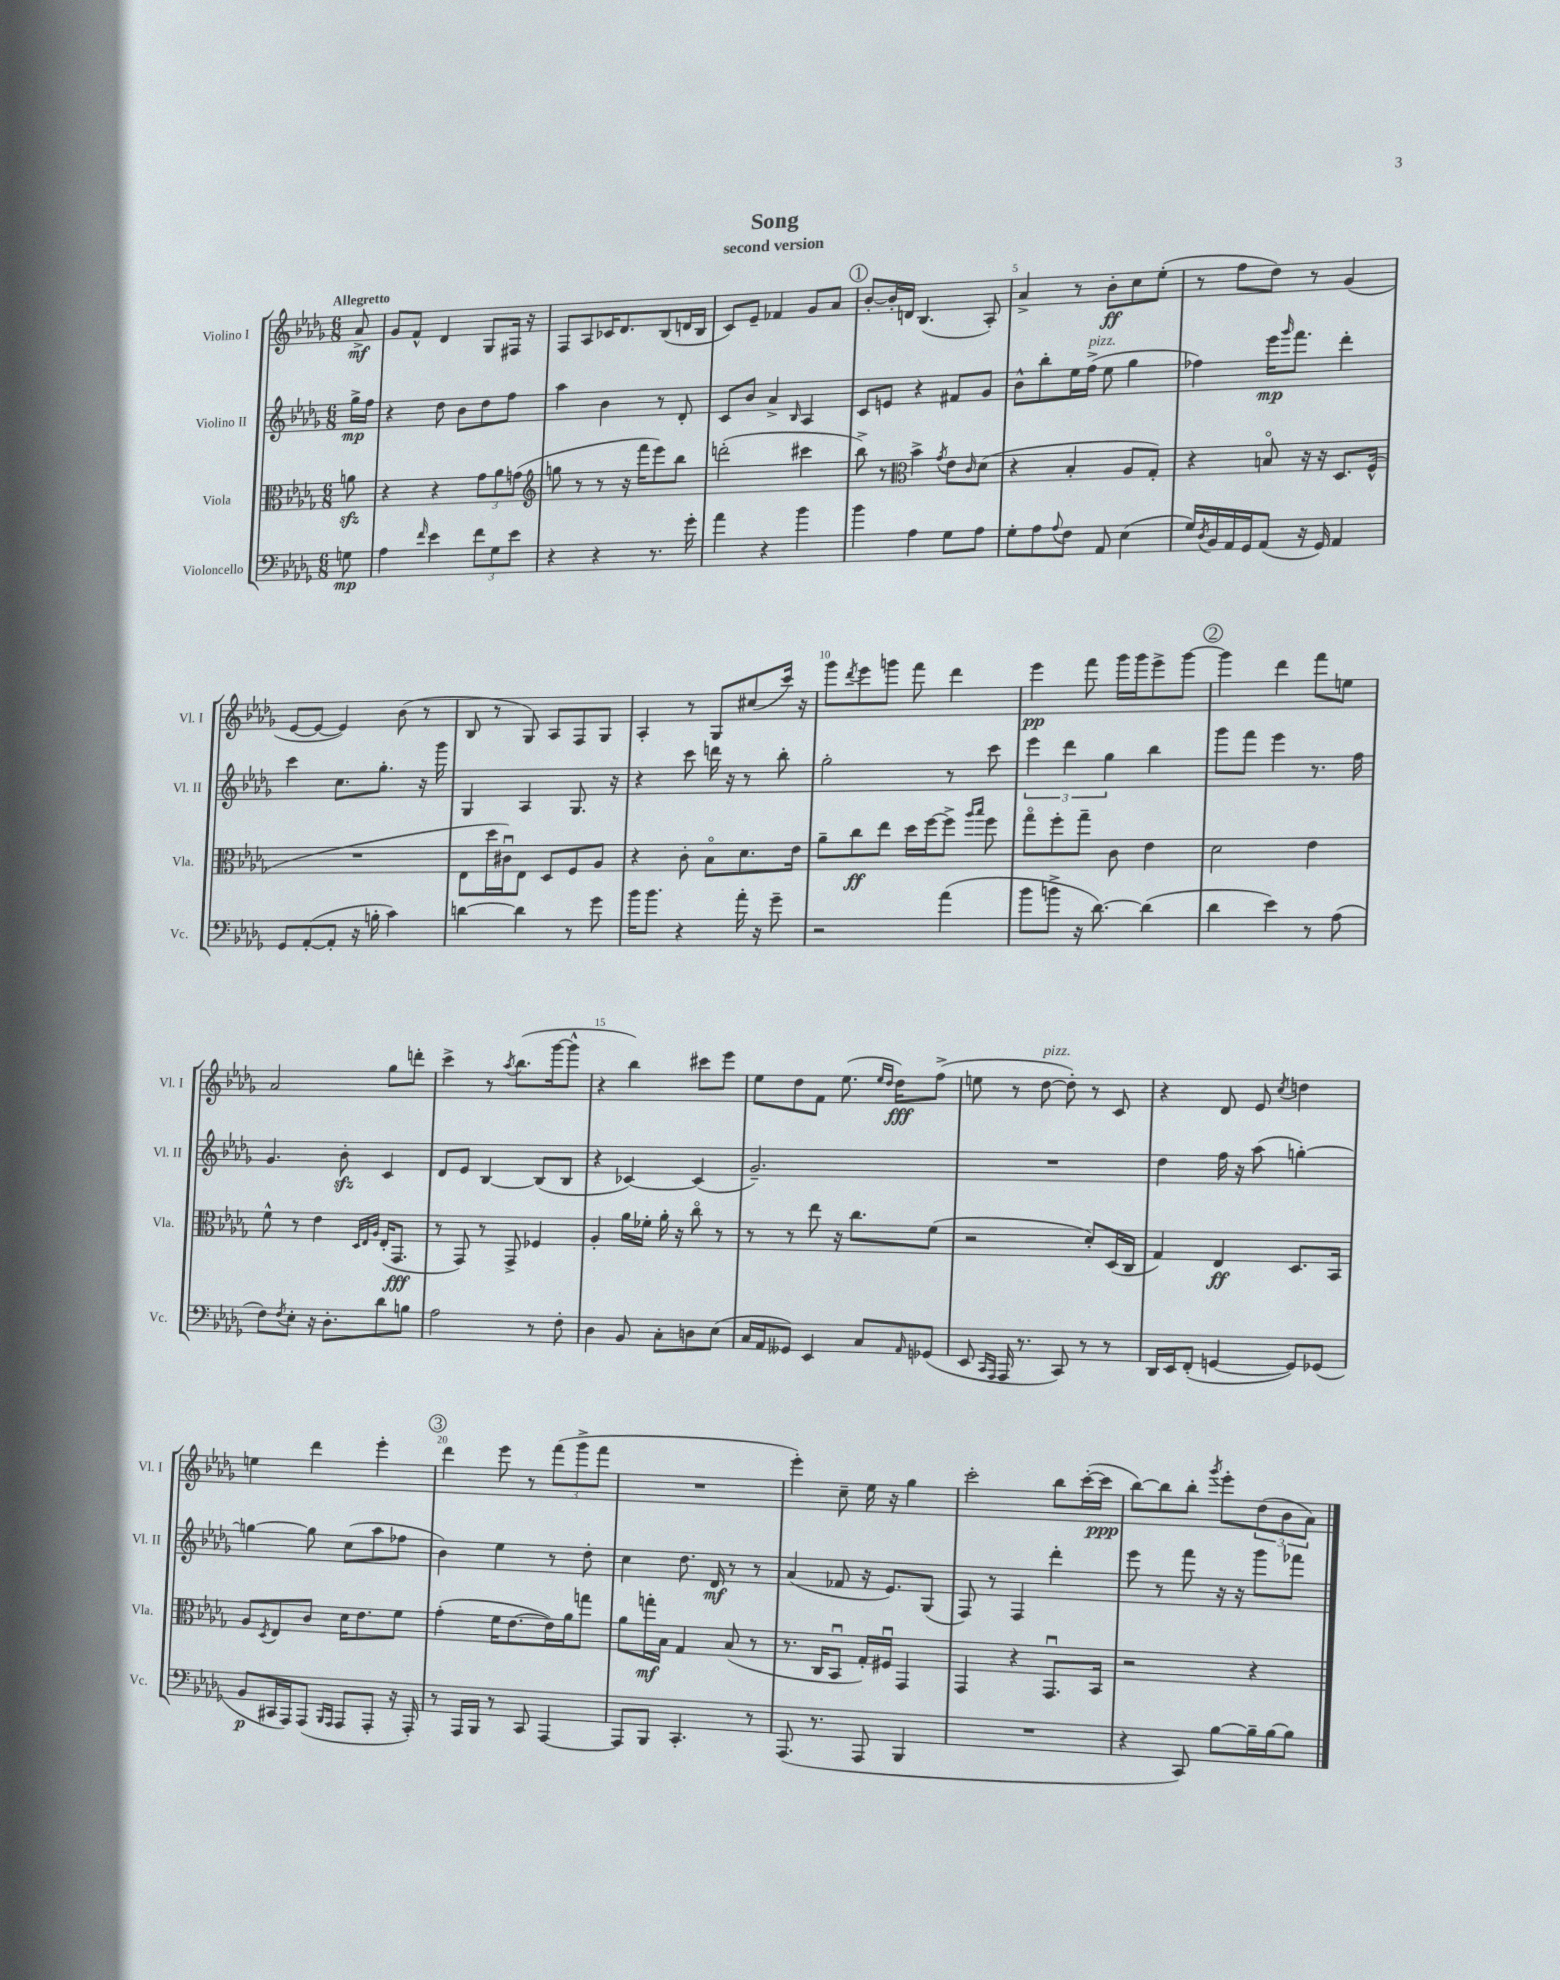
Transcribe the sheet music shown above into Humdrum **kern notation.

**kern	**dynam	**kern	**dynam	**kern	**dynam	**kern	**dynam
*part4	*part4	*part3	*part3	*part2	*part2	*part1	*part1
*staff4	*staff4	*staff3	*staff3	*staff2	*staff2	*staff1	*staff1
*I"Violoncello	*	*I"Viola	*	*I"Violino II	*	*I"Violino I	*
*I'Vc.	*	*I'Vla.	*	*I'Vl. II	*	*I'Vl. I	*
*clefF4	*	*clefC3	*	*clefG2	*	*clefG2	*
*k[b-e-a-d-g-]	*	*k[b-e-a-d-g-]	*	*k[b-e-a-d-g-]	*	*k[b-e-a-d-g-]	*
*M6/8	*	*M6/8	*	*M6/8	*	*M6/8	*
=	=	=	=	=	=	=	=
!	!	!	!	!	!	!LO:TX:a:B:t=Allegretto	!
8Gn\	mp	8anzz\	.	16gg-^\LL	mp	8a-^/	mf
.	.	.	.	16ff\JJ	.	.	.
=1	=1	=1	=1	=1	=1	=1	=1
4A-\	.	4r	.	4r	.	8g-/L	.
.	.	.	.	.	.	8f^^/J	.
16qqf/	.	.	.	.	.	.	.
4e-\	.	4r	.	8dd-\	.	4d-/	.
.	.	.	.	8b-\L	.	.	.
12f\L	.	12g-\L	.	8dd-\	.	8G-/L	.
12G-\	.	12a-\	.	.	.	.	.
.	.	.	.	8ff\J	.	16F#X/Jk	.
12e-\J	.	(12gn\J	.	.	.	.	.
.	.	.	.	.	.	16r	.
=2	=2	=2	=2	=2	=2	=2	=2
*	*	*clefG2	*	*	*	*	*
4r	.	8ggn\	.	4aa-\	.	8F/L	.
.	.	8r	.	.	.	8A-/	.
4r	.	8r	.	4b-\	.	16c-X/K	.
.	.	.	.	.	.	8.d-/	.
.	.	16r	.	.	.	.	.
.	.	16fff\KL	.	.	.	.	.
8.r	.	8eee-\)	.	8r	.	(8B-/	.
.	.	8bb-\J	.	8d-'/	.	16dn/L	.
16g-'\	.	.	.	.	.	16B-/JJ	.
=3	=3	=3	=3	=3	=3	=3	=3
4a-\	.	(2dddn'\	.	8c/L	.	8c/L)	.
.	.	.	.	8b-/J	.	8e-~/J	.
4r	.	.	.	4a-^/	.	4f-X/	.
.	.	.	.	16qqB-/	.	.	.
4b-\	.	4ccc#X\	.	4A-/	.	8g-/L	.
.	.	.	.	.	.	8a-/J	.
!!LO:REH:place=s1:t=1
=4	=4	=4	=4	=4	=4	=4	=4
4b-\	.	8bb-^\)	.	8c/L	.	[8b-'/L	.
.	.	8r	.	8en/J	.	16b-'/L]	.
.	.	.	.	.	.	16dn/JJ	.
*	*	*clefC3	*	*	*	*	*
4A-\	.	4b-^\	.	4r	.	(4.B-/	.
.	.	8qg-/	.	.	.	.	.
8G-\L	.	8e-\L	.	8f#X/L	.	.	.
.	.	16qqc/	.	.	.	.	.
8A-\J	.	(8d-\J	.	8g-/J	.	8A-'/)	.
=5	=5	=5	=5	=5	=5	=5	=5
8G-'\L	.	4r	.	8b-^^\L	.	4a-^/	.
8A-\	.	.	.	8bb-'\	.	.	.
8qqA-/	.	.	.	.	.	.	.
8F\J	.	4B-'/	.	16ee-\L	.	8r	.
!	!	!	!	!LO:TX:a:i:t=pizz.	!	!	!
.	.	.	.	(16ff^\JJ	.	.	.
8AA-/	.	.	.	8ee-\	.	8b-'\L	ff
(4E-\	.	8A-/L	.	4gg-\	.	8cc\	.
.	.	8G-'/J)	.	.	.	(8ee-'\J	.
=6	=6	=6	=6	=6	=6	=6	=6
16G-/LL)	.	4r	.	4ff-X\)	.	8r	.
8qD-/	.	.	.	.	.	.	.
16BB-/	.	.	.	.	.	.	.
16AA-/	.	.	.	.	.	8ff\L	.
16GG-/J	.	.	.	.	.	.	.
(8AA-/J	.	8Bn/	.	16eee-\KL	mp	8dd-\J)	.
.	.	.	.	16qqggg-/	.	.	.
.	.	.	.	8.fff\J	.	.	.
16r	.	16r	.	.	.	8r	.
16GG-/)	.	16r	.	.	.	.	.
4AA-/	.	8.D-/L	.	4ddd-'\	.	(4g-/	.
.	.	(16F^^/Jk	.	.	.	.	.
!!LO:LB:g=z
=7	=7	=7	=7	=7	=7	=7	=7
8GG-/L	.	2.r	.	4ccc\	.	[8e-/L	.
([8AA-'/	.	.	.	.	.	8e-/J_	.
8AA-'/J]	.	.	.	8.cc\L	.	4e-/])	.
16r	.	.	.	.	.	.	.
16Bn'\	.	.	.	8.gg-'\J	.	.	.
4c\)	.	.	.	.	.	(8b-\	.
.	.	.	.	16r	.	8r	.
.	.	.	.	16ggg-\	.	.	.
=8	=8	=8	=8	=8	=8	=8	=8
[4dn\	.	8E-\L	.	4G-/	.	8B-/	.
.	.	16dd-\L	.	.	.	8r	.
.	.	16c#Xu\J)	.	.	.	.	.
4d\]	.	8E-\J	.	4A-/	.	8G-/)	.
.	.	8D-/L	.	.	.	8A-/L	.
8r	.	8F/	.	8.G-/	.	8F/	.
8g-\	.	8A-/J	.	.	.	8G-/J	.
.	.	.	.	16r	.	.	.
=9	=9	=9	=9	=9	=9	=9	=9
16b-\KL	.	4r	.	4r	.	4A-'/	.
8.b-\J	.	.	.	.	.	.	.
4r	.	8c'\	.	8ccc\	.	8r	.
.	.	8B-\L	.	16dddn\	.	8G-/L	.
.	.	.	.	16r	.	.	.
16a-'\	.	8.d-\	.	8r	.	(8cc#X/	.
16r	.	.	.	.	.	.	.
8g-~\	.	.	.	8bb-'\	.	16ccc/Jk)	.
.	.	16e-\Jk	.	.	.	16r	.
=10	=10	=10	=10	=10	=10	=10	=10
2r	.	8a-~\L	.	2gg-'\	.	8ggg-\L	.
.	.	.	.	.	.	8qddd-/	.
.	.	8cc\	ff	.	.	8eee-\	.
.	.	8ee-\J	.	.	.	8gggn\J	.
.	.	16dd-\LL	.	.	.	8fff\	.
.	.	[16ff\J	.	.	.	.	.
(4a-\	.	8ff^\J]	.	8r	.	4ddd-\	.
.	.	16qqaa-/LL	.	.	.	.	.
.	.	16qqbb-/JJ	.	.	.	.	.
.	.	8ff\	.	8ccc\	.	.	.
=11	=11	=11	=11	=11	=11	=11	=11
8b-\L	.	8gg-\L	.	6eee-\	.	4eee-\	pp
8bn^\J	.	8ff'\	.	.	.	.	.
.	.	.	.	6ddd-\	.	.	.
16r	.	8gg-~\J	.	.	.	8fff\	.
[8.d-\)	.	.	.	.	.	.	.
.	.	.	.	6gg-\	.	.	.
.	.	8c\	.	.	.	16ggg-\LL	.
.	.	.	.	.	.	16ggg-\J	.
(4d-\]	.	4e-\	.	4bb-\	.	8eee-^\	.
.	.	.	.	.	.	[8ggg-\J	.
!!LO:REH:place=s1:t=2
=12	=12	=12	=12	=12	=12	=12	=12
4d-\	.	2d-\	.	8ggg-\L	.	4ggg-\]	.
.	.	.	.	8fff\J	.	.	.
4e-\)	.	.	.	4eee-\	.	4ddd-\	.
8r	.	4e-\	.	8.r	.	8fff\L	.
(8A-\	.	.	.	.	.	8een\J	.
.	.	.	.	16ff\	.	.	.
!!LO:LB:g=z
=13	=13	=13	=13	=13	=13	=13	=13
8F\L)	.	8f^^\	.	4.g-/	.	2a-/	.
8qF/	.	.	.	.	.	.	.
8E-'\J	.	8r	.	.	.	.	.
16r	.	4e-\	.	.	.	.	.
8.D-'\L	.	.	.	.	.	.	.
.	.	.	.	8b-zz'\	.	.	.
.	.	32qqD-/LLL	.	.	.	.	.
.	.	32qqE-/	.	.	.	.	.
.	.	32qqA-/JJJ	.	.	.	.	.
8d-\	.	(16E-'/KL	.	4c/	.	8gg-\L	.
.	.	8.GG-/J	fff	.	.	.	.
8Bn\J	.	.	.	.	.	8dddn'\J	.
=14	=14	=14	=14	=14	=14	=14	=14
2A-\	.	8r	.	8d-/L	.	4ccc^\	.
.	.	8GG-/)	.	8e-/J	.	.	.
.	.	8r	.	[4B-/	.	8r	.
.	.	.	.	.	.	8qaa-/	.
.	.	8GG-^/	.	.	.	(8.bb-\L	.
8r	.	4F-X/	.	(8B-/L]	.	.	.
.	.	.	.	.	.	[16ggg-\k	.
8F'\	.	.	.	8B-/J	.	8ggg-^^\J]	.
=15	=15	=15	=15	=15	=15	=15	=15
4D-\	.	4A-'/	.	4r	.	4r	.
8BB-/	.	16a-\LL	.	[4c-X/)	.	4bb-\)	.
.	.	16f-X'\JJ	.	.	.	.	.
8C'\L	.	16a-'\	.	.	.	.	.
.	.	16r	.	.	.	.	.
8Dn\	.	8cc\	.	(4c-/]	.	8ccc#X\L	.
(8E-\J	.	8r	.	.	.	8eee-\J	.
=16	=16	=16	=16	=16	=16	=16	=16
16C/LL	.	8r	.	2.g-~/)	.	8ee-\L	.
16AA-/J	.	.	.	.	.	.	.
8GG--X/J)	.	8r	.	.	.	8dd-\	.
4EE-/	.	8ee-\	.	.	.	8f\J	.
.	.	16r	.	.	.	(8.ee-\	.
.	.	8.cc\L	.	.	.	.	.
8C/L	.	.	.	.	.	.	.
.	.	.	.	.	.	16qqee-/LL	.
.	.	.	.	.	.	16qqdd-/JJ	.
.	.	.	.	.	.	16dd-\KL)	fff
16qqAA-/	.	.	.	.	.	.	.
(8GG-X/J	.	(8f\J	.	.	.	(8ff^\J	.
=17	=17	=17	=17	=17	=17	=17	=17
8EE-/	.	2r	.	2.r	.	8een\	.
16qqCC/LL	.	.	.	.	.	.	.
16qqAAA-/JJ	.	.	.	.	.	.	.
16AAA-/	.	.	.	.	.	8r	.
8.r	.	.	.	.	.	.	.
!	!	!	!	!	!	!LO:TX:a:i:t=pizz.	!
.	.	.	.	.	.	[8dd-\	.
8CC/)	.	.	.	.	.	8dd-'\])	.
8r	.	8d-'/L)	.	.	.	8r	.
8r	.	(16D-/L	.	.	.	8c/	.
.	.	16C/JJ	.	.	.	.	.
=18	=18	=18	=18	=18	=18	=18	=18
16DD-/LL	.	4G-/)	.	4dd-\	.	4r	.
16EE-/J	.	.	.	.	.	.	.
(8FF'/J	.	.	.	.	.	.	.
[4GGn/	.	4E-/	ff	16ff\	.	8d-/	.
.	.	.	.	16r	.	.	.
.	.	.	.	(8aa-\	.	8e-/	.
.	.	.	.	.	.	8qcc/	.
8GG/L])	.	8.D-/L	.	[4ggn'\)	.	4ddn\	.
(8GG-X/J	.	.	.	.	.	.	.
.	.	16BB-/Jk	.	.	.	.	.
!!LO:LB:g=z
=19	=19	=19	=19	=19	=19	=19	=19
8BB-/L	p	8A-/L	.	4ggn\_	.	4een\	.
.	.	8qD-/	.	.	.	.	.
16CC#X/L	.	8E-/	.	.	.	.	.
16AAA-/J)	.	.	.	.	.	.	.
(8AAA-/J	.	8c/J	.	8gg\]	.	4ddd-\	.
16qqBBB-/LL	.	.	.	.	.	.	.
16qqAAA-/JJ	.	.	.	.	.	.	.
8AAA-/L	.	16d-\KL	.	(8cc\L	.	.	.
.	.	8.e-\	.	.	.	.	.
8AAA-'/J	.	.	.	8aa-\	.	4eee-'\	.
16r	.	8f\J	.	8ff-X\J	.	.	.
16AAA-'/)	.	.	.	.	.	.	.
!!LO:REH:place=s1:t=3
=20	=20	=20	=20	=20	=20	=20	=20
8r	.	(4g-'\	.	4b-\)	.	4ddd-\	.
16AAA-/LL	.	.	.	.	.	.	.
16BBB-/JJ	.	.	.	.	.	.	.
8r	.	16f\KL	.	4ee-\	.	8eee-\	.
.	.	[8.e-\	.	.	.	.	.
8CC/	.	.	.	.	.	8r	.
[4AAA-/	.	16e-\L])	.	8r	.	(12fff\L	.
.	.	16a-\J	.	.	.	.	.
.	.	.	.	.	.	12ggg-^\	.
.	.	8ggn\J	.	8dd-'\	.	.	.
.	.	.	.	.	.	12fff\J	.
=21	=21	=21	=21	=21	=21	=21	=21
8AAA-/L]	.	8a-\L	.	4cc\	.	2.r	.
8BBB-/J	.	16ggn'\L	mf	.	.	.	.
.	.	16B-\JJ	.	.	.	.	.
4.CC'/	.	4G-/	.	8.dd-\	.	.	.
.	.	.	.	16d-/	mf	.	.
.	.	(8B-/	.	8r	.	.	.
8r	.	8r	.	8r	.	.	.
=22	=22	=22	=22	=22	=22	=22	=22
(8.AAA-/	.	8.r	.	(4a-/	.	4eee-'\)	.
8.r	.	16C/KL	.	.	.	.	.
.	.	8BB-u/J	.	8f-X/	.	8cc~\	.
8AAA-/	.	16G-'/LL)	.	16r	.	16ee-\	.
.	.	16F#Xu/JJ	.	8.e-/L)	.	16r	.
4BBB-/	.	4GG-/	.	.	.	4gg-\	.
.	.	.	.	(8G-/J	.	.	.
=23	=23	=23	=23	=23	=23	=23	=23
2.r	.	4GG-/	.	8F/)	.	2ccc'\	.
.	.	.	.	8r	.	.	.
.	.	4r	.	4F/	.	.	.
.	.	8.GG-u/L	.	4ddd-'\	.	8bb-\L	.
.	.	.	.	.	.	([16ccc'\L	.
.	.	16BB-/Jk	.	.	.	16ccc\JJ]	ppp
=24	=24	=24	=24	=24	=24	=24	=24
4r	.	2r	.	8eee-\	.	[8bb-\L)	.
.	.	.	.	8r	.	8bb-\]	.
8CC/)	.	.	.	8fff\	.	8bb-'\J	.
.	.	.	.	.	.	8qggg-/	.
[8B-\L	.	.	.	16r	.	8eee-'\L	.
.	.	.	.	16r	.	.	.
16B-~\L]	.	4r	.	8ggg-\L	.	(12dd-\	.
[16B-\J	.	.	.	.	.	.	.
.	.	.	.	.	.	12b-\	.
8B-\J]	.	.	.	8fff-X\J	.	.	.
.	.	.	.	.	.	12a-\J)	.
==	==	==	==	==	==	==	==
*-	*-	*-	*-	*-	*-	*-	*-
